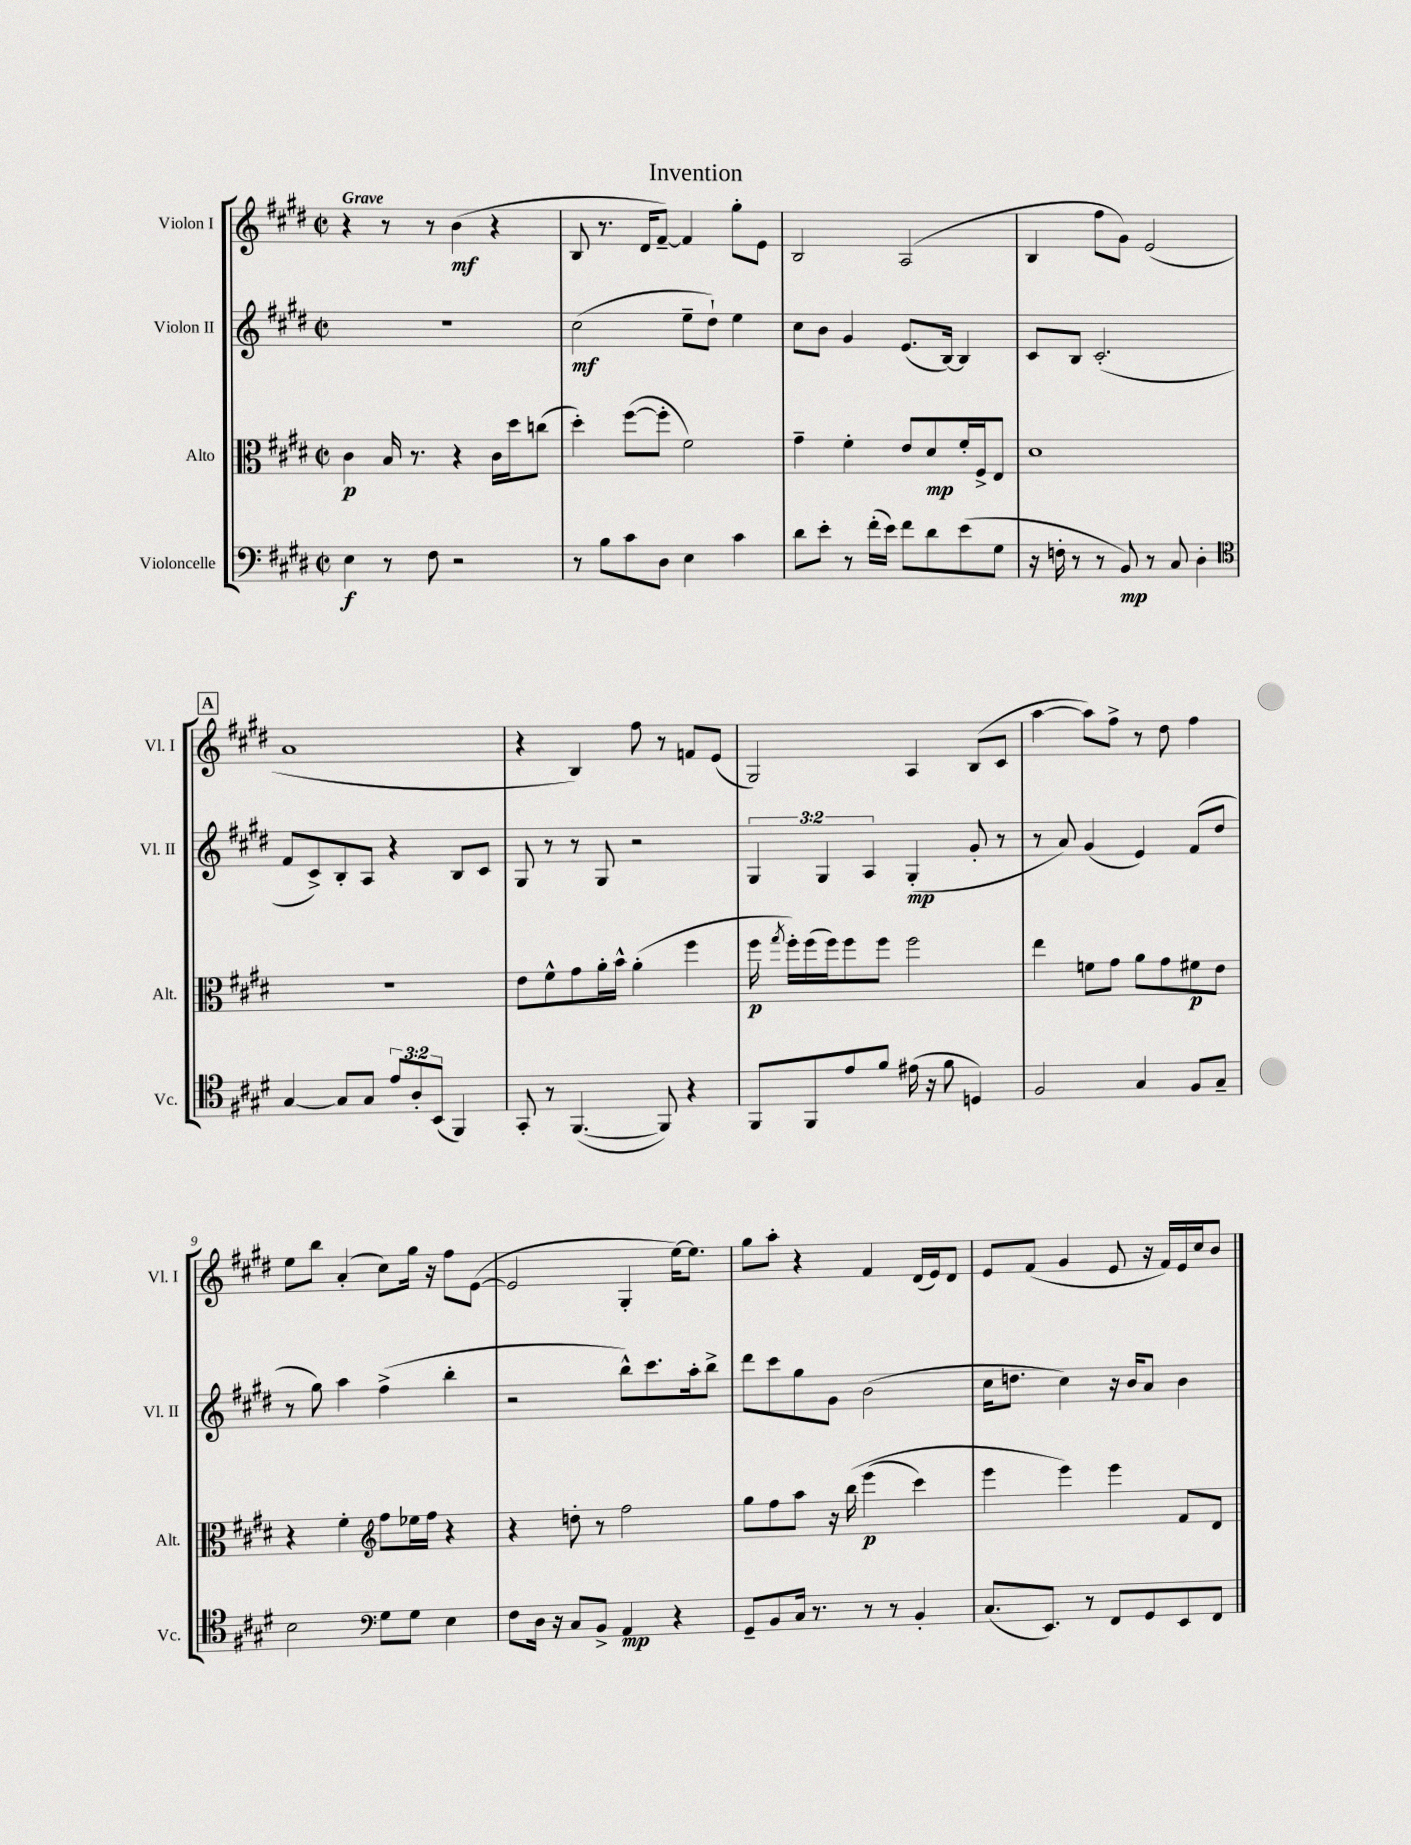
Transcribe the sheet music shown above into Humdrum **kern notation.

**kern	**kern	**kern	**kern
*staff4	*staff3	*staff2	*staff1
*clefF4	*clefC3	*clefG2	*clefG2
*k[f#c#g#d#]	*k[f#c#g#d#]	*k[f#c#g#d#]	*k[f#c#g#d#]
*M2/2	*M2/2	*M2/2	*M2/2
*met(c|)	*met(c|)	*met(c|)	*met(c|)
4E\	4c#\	1r	4r
8r	16B/	.	8r
.	8.r	.	.
8F#\	.	.	8r
2r	4r	.	(4b\
.	16c#\LL	.	4r
.	16dd#\J	.	.
.	(8cc\J	.	.
=	=	=	=
8r	4dd#'\)	(2cc#\	8B/
8B\L	.	.	8.r
8c#\	([8ff#\L	.	.
.	.	.	16d#/LK
8D#\J	8ff#'\]J	.	[8f#~/J)
4E\	2f#\)	8ee~\L	4f#/]
.	.	8dd#`\J)	.
4c#\	.	4ee\	8gg#'\L
.	.	.	8e\J
=	=	=	=
8d#\L	4g#~\	8cc#\L	2B/
8e'\J	.	8b\J	.
8r	4f#'\	4g#/	.
(16f#'\LL	.	.	.
16e\JJ)	.	.	.
8f#\L	8e/L	(8.e/L	(2A/
8d#\	8d#/	.	.
.	.	[16B/Jk)	.
(8e\	16f#'/L	4B/]	.
.	16F#^/J	.	.
8G#\J	8E/J	.	.
=	=	=	=
16r	1d#	8c#/L	4B/
16F'\	.	.	.
8r	.	8B/J	.
8r	.	(2.c#'/	8ff#\L
8BB/)	.	.	8g#\J)
8r	.	.	(2e/
8C#/	.	.	.
4D#'\	.	.	.
=	=	=	=
*clefC4	*	*	*
[4G#/	1r	8f#/L	1a
.	.	8c#^/)	.
8G#/]L	.	8B'/	.
8G#/J	.	8A/J	.
12e/L	.	4r	.
12A'/	.	.	.
(12BB/J	.	.	.
4FF#/)	.	8B/L	.
.	.	8c#/J	.
=	=	=	=
8GG#'/	8e\L	8G#/	4r
8r	8f#^^\	8r	.
([4.FF#/	8g#\	8r	4B/)
.	16a'\L	8G#/	.
.	16b^^\JJ	.	.
.	(4a'\	2r	8ff#\
8FF#/])	.	.	8r
4r	4ff#\	.	8f/L
.	.	.	(8e/J
=	=	=	=
8FF#/L	16ff#\	6G#/	2G#/)
.	8qgg#/	.	.
.	16ff#'\LL)	.	.
8FF#/	(16ff#\	.	.
.	.	6G#/	.
.	16ff#\J)	.	.
8e/	8ff#\	.	.
.	.	6A/	.
8f#/J	8ff#\J	.	.
(16e#\	2ff#\	(4G#'/	4A/
16r	.	.	.
8f#\	.	.	.
4D/)	.	8g#'/	(8B/L
.	.	8r	8c#/J
=	=	=	=
2F#/	4ee\	8r	[4aa\
.	.	8a/)	.
.	8f\L	(4g#/	8aa\]L)
.	8g#\J	.	8ff#^\J
4G#/	8a\L	4e/)	8r
.	8g#\	.	8dd#\
8F#/L	8f#\	(8f#/L	4ff#\
8G#~/J	8e\J	8dd#/J	.
=	=	=	=
2B\	4r	8r	8ee\L
.	.	8gg#\)	8bb\J
.	4f#'\	4aa\	(4a'/
*clefF4	*clefG2	*	*
8G#\L	8ff#\L	(4ff#^\	8cc#\L)
8G#\J	16ee-\L	.	16gg#\Jk
.	16ff#\JJ	.	16r
4E\	4r	4bb'\	8ff#\L
.	.	.	([8e\J
=	=	=	=
8F#\L	4r	2r	2e/]
16D#\Jk	.	.	.
16r	.	.	.
8C#/L	8dd'\	.	.
8BB^/J	8r	.	.
4AA/	2ff#\	8bb^^\L)	4G#'/
.	.	8.ccc#\	.
4r	.	.	[16ee\LK)
.	.	16aa'\k	8.ee\]J
.	.	8bb^\J	.
=	=	=	=
8GG#~/L	8gg#\L	8ddd#\L	8gg#\L
8BB/	8ff#\	8ccc#\	8aa'\J
16C#/Jk	8aa\J	8gg#\	4r
8.r	.	.	.
.	16r	8g#\J	.
.	&(16bb\	.	.
8r	(4eee\	(2b\	4f#/
8r	.	.	.
4BB'/	4ccc#\)	.	(16d#/LL
.	.	.	16e/J)
.	.	.	8d#/J
=	=	=	=
(8.C#/L	4eee\	16cc#\LK	8e/L
.	.	8.dd\J	.
.	.	.	(8f#/J
8.EE/J)	.	.	.
.	4eee\&)	4cc#\)	4g#/
8r	.	.	.
8FF#/L	4eee\	16r	8e/
.	.	16b/LK	.
8GG#/	.	8a/J	16r
.	.	.	16f#/LL)
8EE/	8f#/L	4b\	16e/
.	.	.	16cc#/J
8FF#/J	8d#/J	.	8b/J
==	==	==	==
*-	*-	*-	*-
